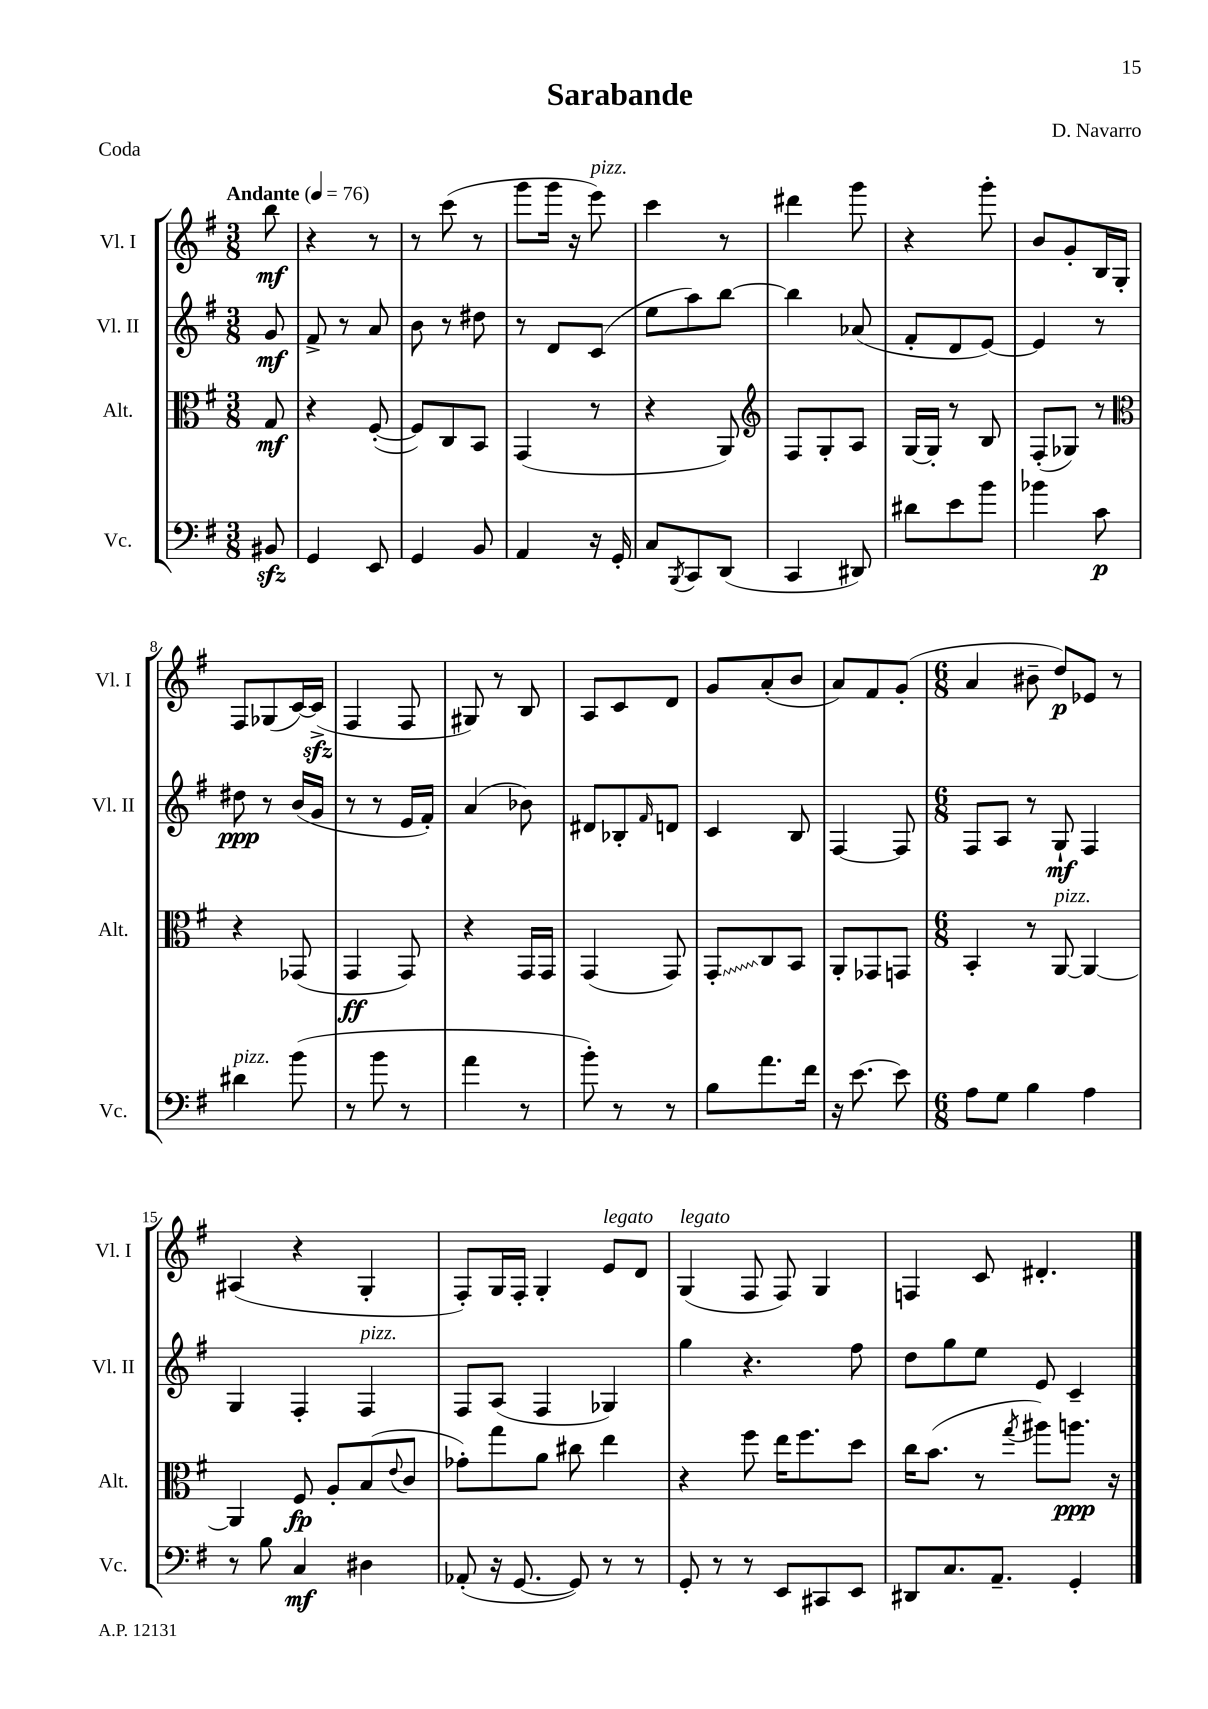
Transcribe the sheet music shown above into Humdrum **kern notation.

**kern	**kern	**kern	**kern
*staff4	*staff3	*staff2	*staff1
*clefF4	*clefC3	*clefG2	*clefG2
*k[f#]	*k[f#]	*k[f#]	*k[f#]
*M3/8	*M3/8	*M3/8	*M3/8
*MM76	*MM76	*MM76	*MM76
8BB#/	8G/	8g/	8bb\
=	=	=	=
4GG/	4r	8f#^/	4r
.	.	8r	.
8EE/	([8F#'/	8a/	8r
=	=	=	=
4GG/	8F#/]L)	8b\	8r
.	8C/	8r	(8ccc\
8BB/	8BB/J	8dd#\	8r
=	=	=	=
4AA/	(4GG/	8r	8ggg\L
.	.	8d/L	16ggg\Jk
.	.	.	16r
16r	8r	(8c/J	8eee\)
16GG'/	.	.	.
=	=	=	=
8C/L	4r	8ee\L	4ccc\
8qBBB/	.	.	.
8CC/	.	8aa\)	.
(8DD/J	8AA/)	[8bb\J	8r
=	=	=	=
*	*clefG2	*	*
4CC/	8F#/L	4bb\]	4ddd#\
.	8G'/	.	.
8DD#/)	8A/J	(8a-/	8ggg\
=	=	=	=
8d#\L	[16G/LL	8f#'/L	4r
.	16G'/]JJ	.	.
8e\	8r	8d/	.
8b\J	8B/	[8e/J)	8ggg'\
=	=	=	=
4b-\	(8F#'/L	4e/]	8b/L
.	8G-/J)	.	8g'/
8c\	8r	8r	16B/L
.	.	.	16G'/JJ
=	=	=	=
*	*clefC3	*	*
4d#\	4r	8dd#\	8F#/L
.	.	8r	(8G-/
(8b\	(8GG-/	(16b/LL	[16c/L)
.	.	16g/JJ	(16c^/]JJ
=	=	=	=
8r	4GG/	8r	4F#/
8b\	.	8r	.
8r	8GG/)	16e/LL	8F#/
.	.	16f#'/JJ)	.
=	=	=	=
4a\	4r	(4a/	8G#/)
.	.	.	8r
8r	16GG/LL	8b-\)	8B/
.	16GG/JJ	.	.
=	=	=	=
8b'\)	(4GG/	8d#/L	8A/L
8r	.	8B-'/	8c/
.	.	16qqf#/	.
8r	8GG/)	8d/J	8d/J
=	=	=	=
8B\L	8GG'/L	4c/	8g/L
8.a\	8C/	.	(8a'/
.	8BB/J	8B/	8b/J
16f#\Jk	.	.	.
=	=	=	=
16r	8AA'/L	[4F#/	8a/L)
[8.e\	.	.	.
.	8GG-/	.	8f#/
8e\]	8GG/J	8F#/]	(8g'/J
=	=	=	=
*M6/8	*M6/8	*M6/8	*M6/8
8A\L	4BB'/	8F#/L	4a/
8G\J	.	8A/J	.
4B\	8r	8r	8b#~\
.	[8AA/	8G`/	8dd/L)
4A\	4AA/_	4F#/	8e-/J
.	.	.	8r
=	=	=	=
8r	4AA/]	4G/	(4A#/
8B\	.	.	.
4C/	8F#/	4F#'/	4r
.	8A'/L	.	.
4D#\	(8B/	4F#/	4G'/
.	8qqe/	.	.
.	8c/J	.	.
=	=	=	=
(8AA-'/	8g-'\L)	8F#/L	8F#'/L)
16r	8gg\	(8A/J	16G/L
[8.GG/	.	.	16F#'/JJ
.	8a\J	4F#/	4G'/
8GG/])	8cc#\	.	.
8r	4ee\	4G-/)	8e/L
8r	.	.	8d/J
=	=	=	=
8GG'/	4r	4gg\	(4G/
8r	.	.	.
8r	8ff#\	4.r	8F#/
8EE/L	16ee\LK	.	8F#/)
.	8.ff#\	.	.
8CC#/	.	.	4G/
8EE/J	8dd\J	8ff#\	.
=	=	=	=
8DD#/L	16cc\LK	8dd\L	4F/
.	(8.b\J	.	.
8.C/	.	8gg\	.
.	8r	8ee\J	8c/
8.AA~/J	.	.	.
.	8qgg/	.	.
.	8aa#\L)	8e/	4.d#'/
4GG'/	8.aa\J	4c~/	.
.	16r	.	.
==	==	==	==
*-	*-	*-	*-
